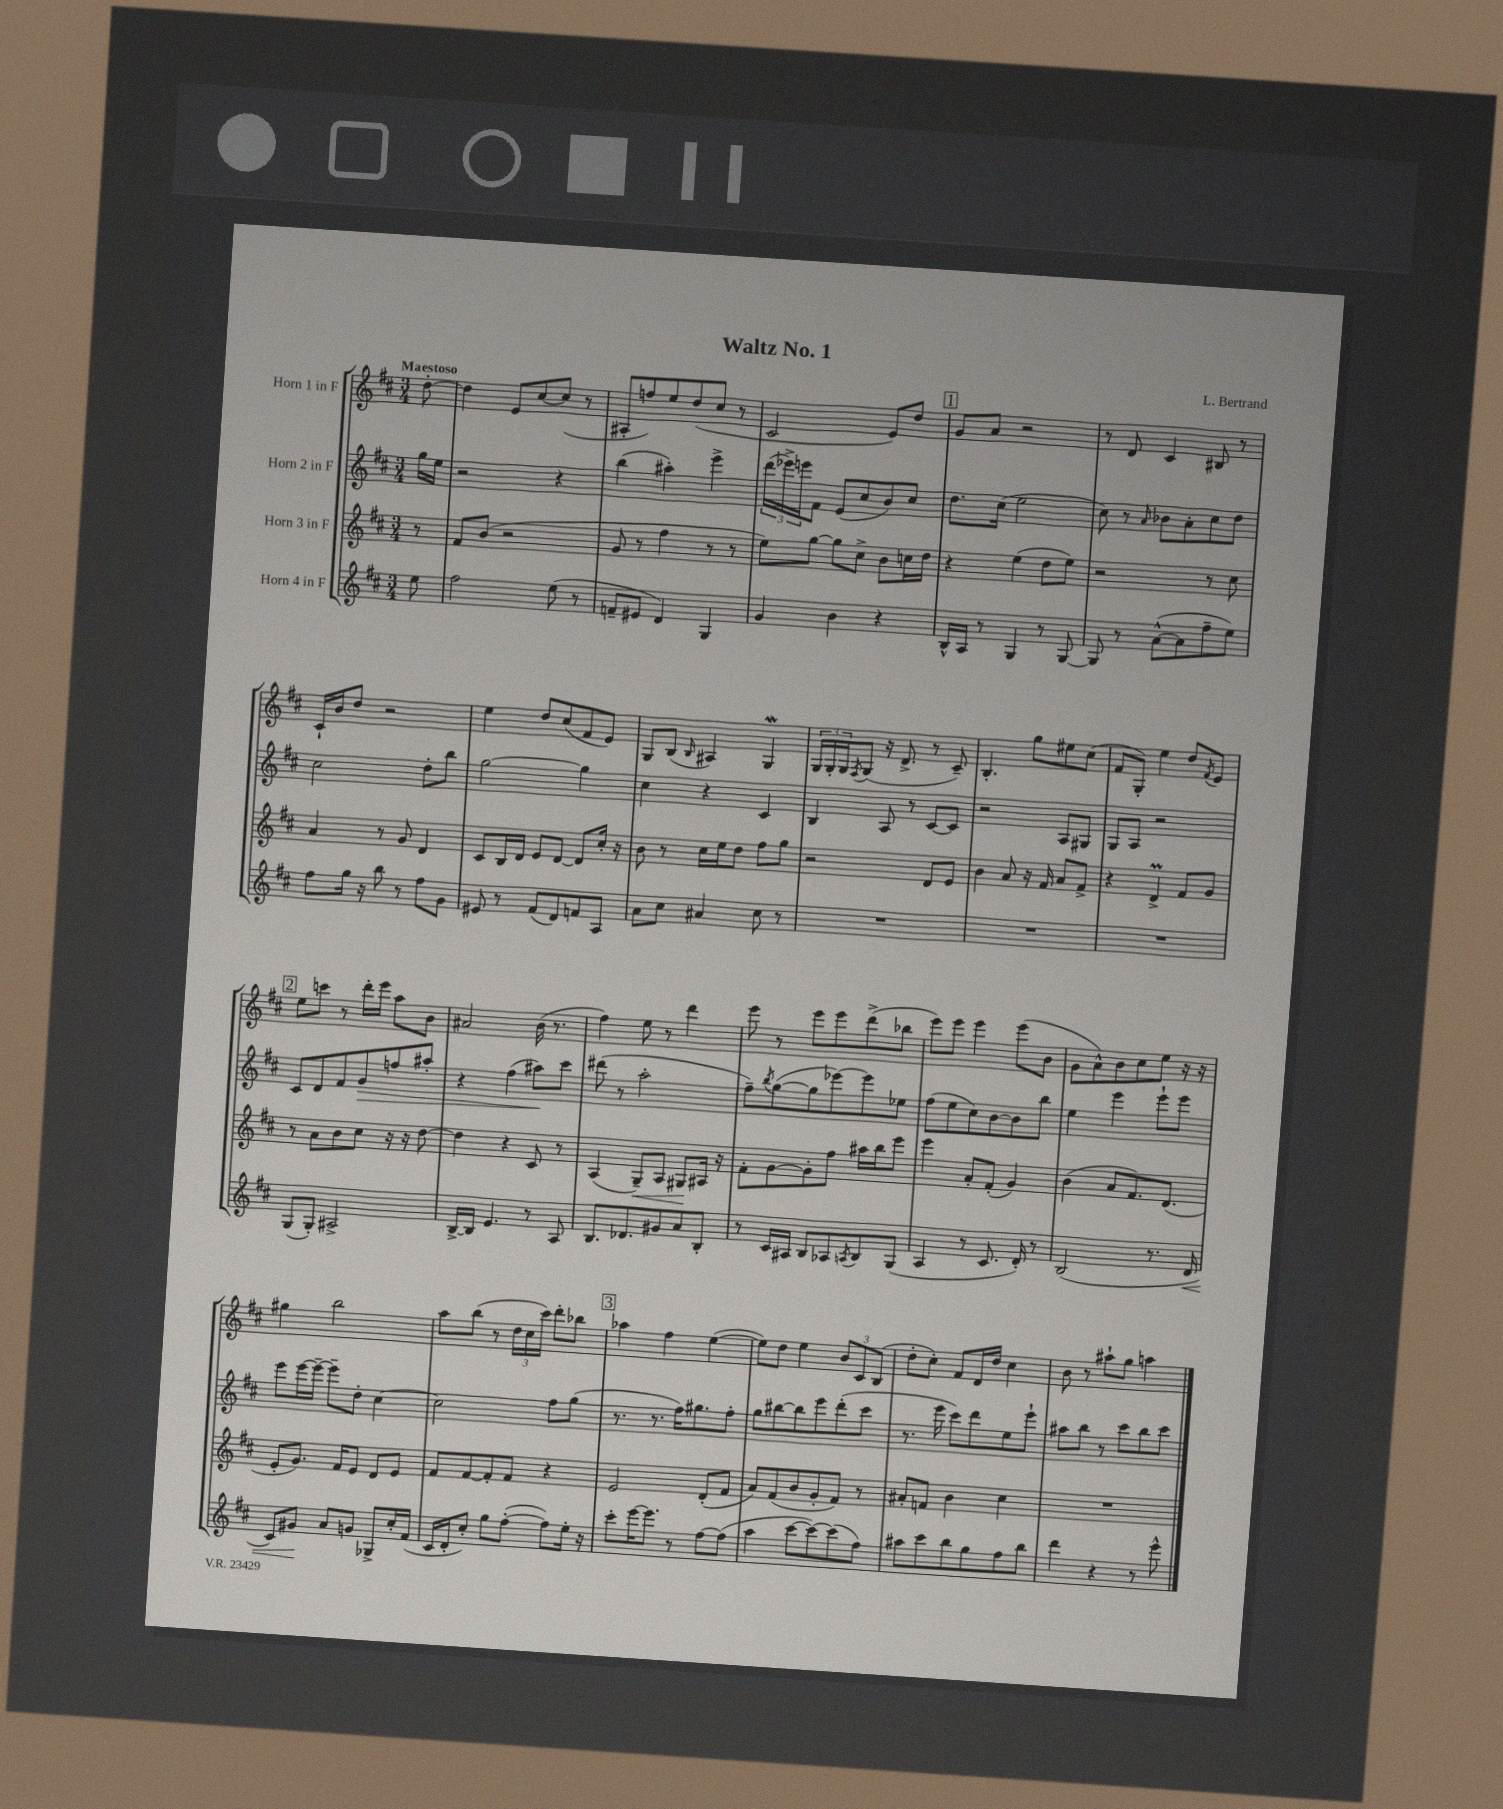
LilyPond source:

\header { title = "Waltz No. 1" composer = "L. Bertrand" }
<<
\new StaffGroup <<
\new Staff = "s0" \with { instrumentName = "Horn 1 in F" } {
    \clef treble \key d \major \numericTimeSignature \time 3/4 \partial 8 \tempo "Maestoso"
    d''8~-. |
    d''4 e'8 cis''8~ cis''8( r8 |
    ais8-. f''8) e''8 d''8( cis''8 r8 |
    cis'2 e'8) d''8 |
    \mark \markup { \box "1" } g'8 a'8 r2 |
    r8 d'8 cis'4 bis8 r8 |
    cis'16-! b'16 d''8 r2 |
    e''4 d''8 cis''8( fis'8 e'8) |
    g8 b8( \grace { b16 } ais4) g4\mordent |
    \tuplet 3/2 { g16 g16-. g16 } \acciaccatura { fis8 } g8( r16 d'8.-> r8 cis'8--) |
    b4.-. g''8 eis''8 cis''8( |
    fis'8 g8-.) e''4 d''8 \acciaccatura { fis'8 } e'8 |
    \mark \markup { \box "2" } e''8 c'''8 r8 d'''16-. e'''16 a''8 b'8 |
    ais'2 b'16( r8. |
    fis''4) e''8 r8 d'''4 |
    e'''8 r8 e'''8 e'''8 d'''8->( bes''8 |
    e'''8) e'''8 e'''4 e'''8( b'8 |
    g'8 a'8-^) b'8 cis''8 e''8 r16 r16 |
    gis''4 b''2 |
    a''8 b''8( r8 \tuplet 3/2 { d''16 cis''16 cis'''16) } d'''8-. bes''8 |
    \mark \markup { \box "3" } aes''4 fis''4 e''4~( |
    e''8) d''8 e''4 \tuplet 3/2 { b'8 cis'8 b8( } |
    d''8-. cis''8-.) fis'8 d'16 d''16 cis''4 |
    b'8 r8 ais''8-! g''8 a''4 \bar "|." |
}
\new Staff = "s1" \with { instrumentName = "Horn 2 in F" } {
    \clef treble \key d \major \numericTimeSignature \time 3/4 \partial 8
    g''16 e''16 |
    r2 r4 |
    b''4( ais''4-.) e'''4-> |
    \tuplet 3/2 { d'''16( ees'''16->) e'''16 } fis'8 e'8( cis''8 b'8) cis''8 |
    \mark \markup { \box "1" } d''8. cis''16( e''2 |
    cis''8) r8 \grace { a'16 } bes'8 a'8-. cis''8 d''8 |
    cis''2 d''8-. b''8 |
    g''2~ g''4 |
    cis''4 r4 cis'4 |
    b4 a8 r8 cis'8~ cis'8 |
    r2 a8 gis8 |
    g8 a8 r2 |
    \mark \markup { \box "2" } cis'8 d'8 fis'8 g'8\> f''8 ais''8-. |
    r4 fis''4( ais''8\!) cis'''8 |
    dis'''8( r8 a''2-. |
    fis''8--) \acciaccatura { b''8 } g''8~( g''8 ees'''8~) ees'''8 ees''8 |
    fis''8( e''8 cis''8) b'8~ b'8 b''8 |
    e''4 e'''4 e'''8-! e'''8 |
    e'''8 e'''16~ e'''16~-- e'''8-- d''8-. cis''4~ |
    cis''2 fis''8 g''8( |
    \mark \markup { \box "3" } r8. r8. fis''16) gis''8. fis''8-. |
    g''8 bis''8~ bis''8 e'''8 d'''8-.( cis'''8 |
    r8. e'''16 cis'''8) d'''8 e''8 e'''8-! |
    ais''8 b''8 r8 cis'''8 b''8 cis'''8 \bar "|." |
}
\new Staff = "s2" \with { instrumentName = "Horn 3 in F" } {
    \clef treble \key d \major \numericTimeSignature \time 3/4 \partial 8
    r8 |
    fis'8 b'8( r2 |
    g'8 r8 fis''4 r8 r8 |
    e''8) g''8~ g''8 cis''8-> b'8 c''16 d''16 |
    \mark \markup { \box "1" } r4 e''4( d''8 e''8) |
    r2 r8 cis''8 |
    a'4 r8 g'8 d'4 |
    cis'8 b16 d'16 e'8 d'8~ d'8 cis''16-. r16 |
    b'8 r8 cis''16 e''16 d''8 fis''8 g''8 |
    r2 d'8 e'8 |
    b'4 a'8 r16 fis'16 a'8 fis'8-> |
    r4 d'4->\prall fis'8 g'8 |
    \mark \markup { \box "2" } r8 a'8 b'8 cis''8 r16 r16 d''8~ |
    d''4 r4 cis'8 r8 |
    a4( g8--\<) a8 gis8\! ais16 r16 |
    fis'8-. g'8~ g'8-. fis''8 ais''16 b''16 e'''8 |
    e'''4 a'8-. fis'8-.( g'4) |
    b'4( a'8 fis'8.) d'8.( |
    e'8-. g'8.) fis'16 e'8 d'8 e'8 |
    fis'8 fis'8~ fis'8-. fis'8 r4 |
    \mark \markup { \box "3" } e'2 d'8-.( fis'8 |
    a'8) fis'8( b'8 g'8-. fis'8) r8 |
    ais'8-. f'8 b'4 cis''4 |
    R2. \bar "|." |
}
\new Staff = "s3" \with { instrumentName = "Horn 4 in F" } {
    \clef treble \key d \major \numericTimeSignature \time 3/4 \partial 8
    e''8 |
    fis''2 e''8( r8 |
    f'8-- eis'8 d'4) g4 |
    g'4 b'4 r4 |
    \mark \markup { \box "1" } b16-^ a16 r8 g4 r8 g8~ |
    g8 r8 a'8~-^( a'8 fis''8-- e''8) |
    fis''8 g''16 r16 b''8 r8 fis''8 g'8 |
    eis'8 r8 fis'8( d'8) f'8 a8 |
    a'8 cis''8 ais'4 cis''8 r8 |
    R2. |
    R2. |
    R2. |
    \mark \markup { \box "2" } g8( g8-.) ais2-> |
    b16~-> b16 e'4. r8 a8 |
    b8. des'8. gis'8 a'8 b8-. |
    r8 cis'16 ais16 b8 aes8 \acciaccatura { a8 } b8 g8( |
    a4 r8 cis'8. d'16-.) r8 |
    b2( r8. d'16\< |
    cis'8) gis'8\! a'8 g'8 ges8-> cis''16-. fis'16( |
    cis'16 d'16-. cis''8-.) g''8 fis''8~-.( fis''8) e''16-. r16 |
    \mark \markup { \box "3" } cis'''8-. e'''16~ e'''8. r8 fis''8~ fis''8( |
    a''4 cis'''8~ cis'''8~) cis'''8( fis''8) |
    ais''8 cis'''8 b''8 g''8 fis''8 b''8 |
    d'''4 r4 r8 e'''8-^ \bar "|." |
}
>>
>>
\layout { \context { \Score \remove "Bar_number_engraver" } }
